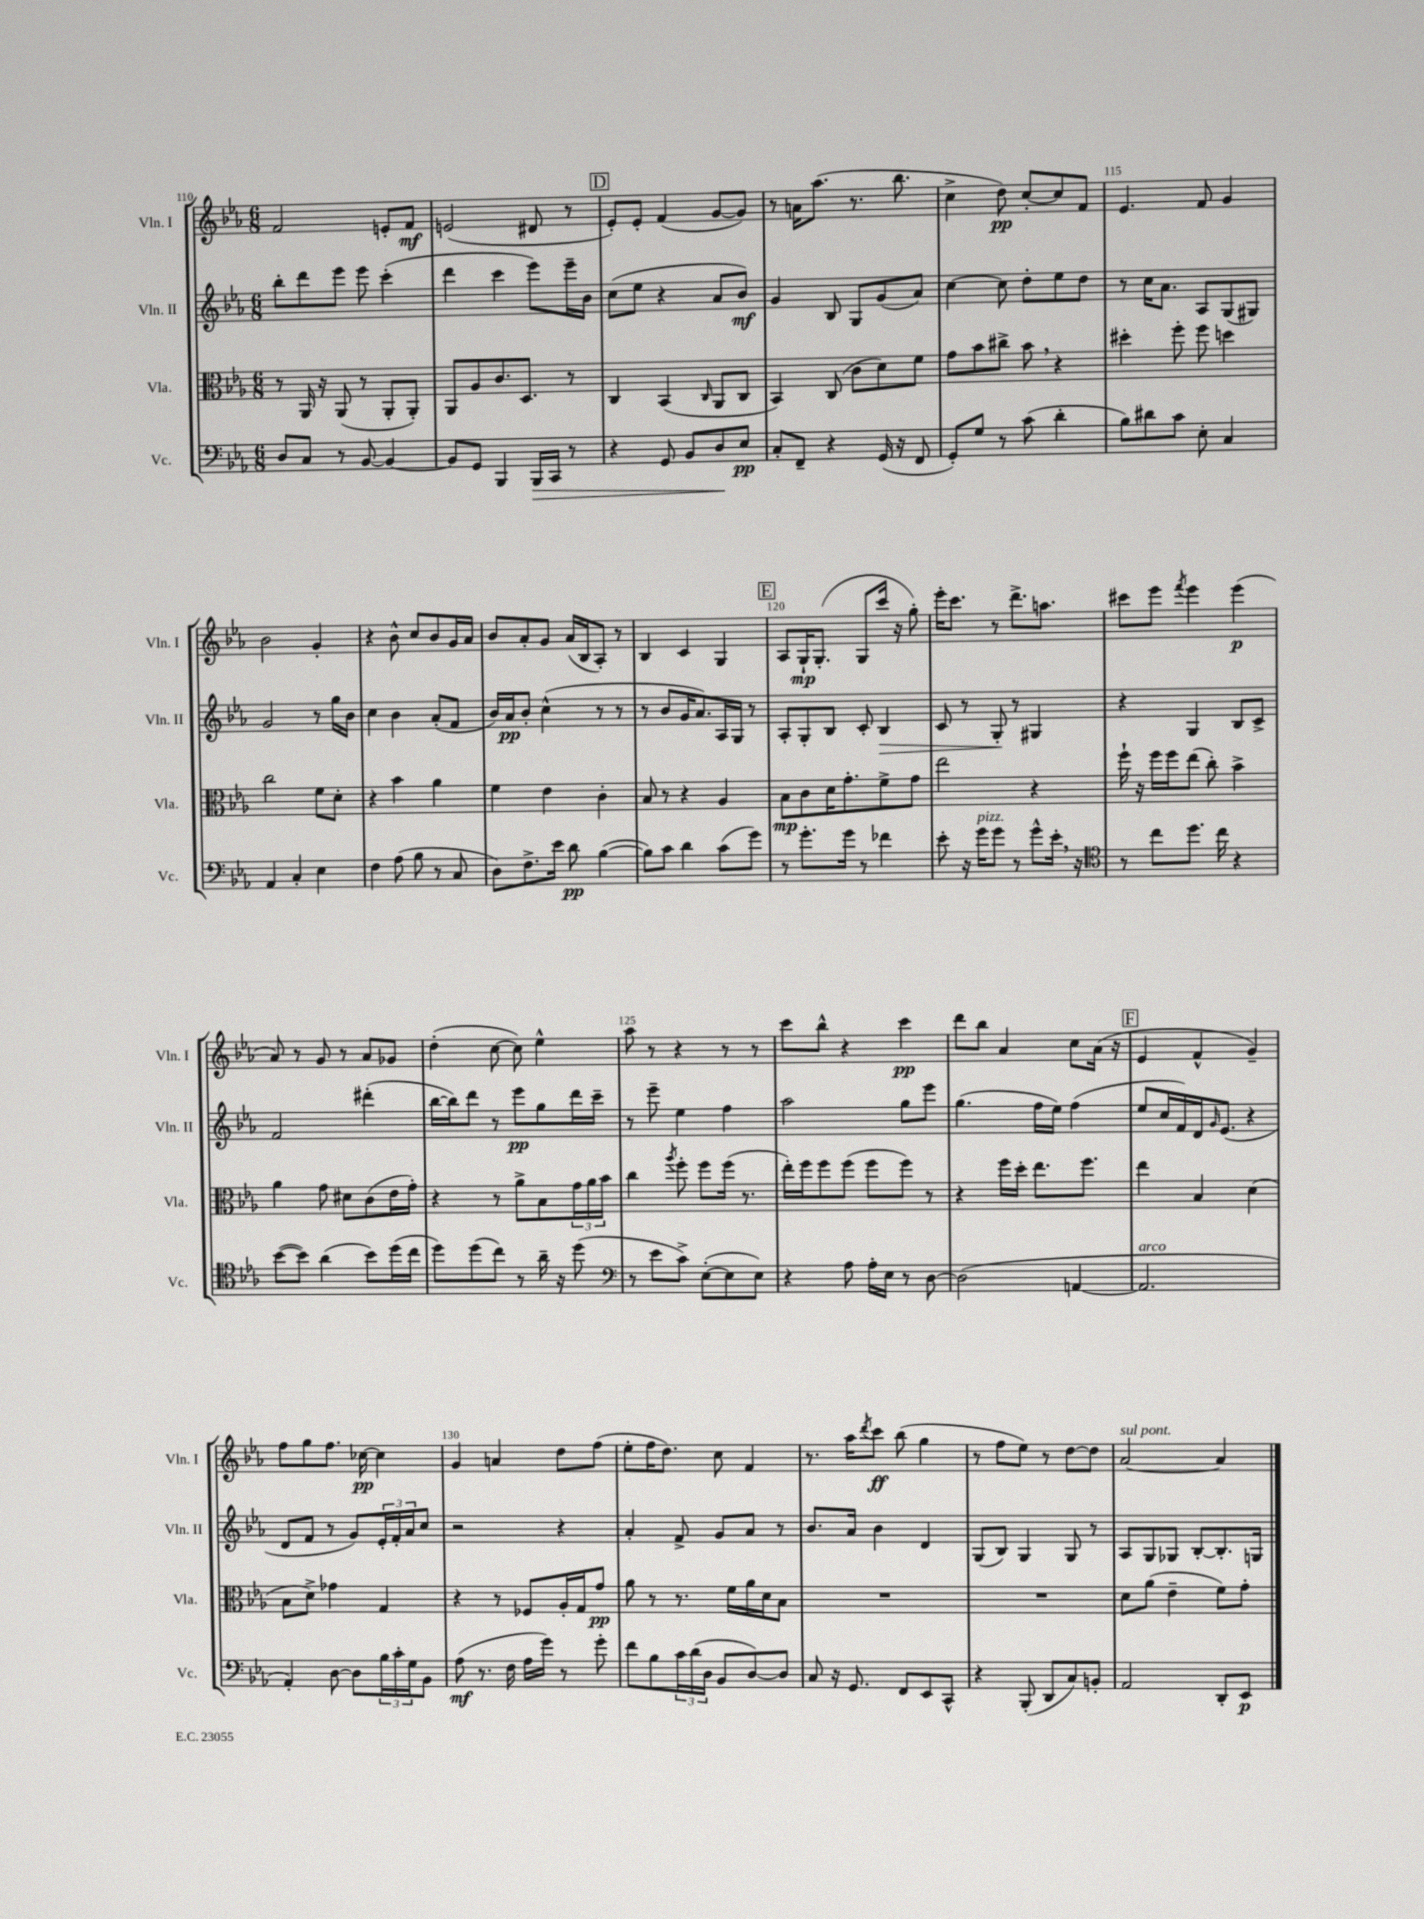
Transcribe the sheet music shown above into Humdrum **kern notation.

**kern	**dynam	**kern	**dynam	**kern	**dynam	**kern	**dynam
*part4	*part4	*part3	*part3	*part2	*part2	*part1	*part1
*staff4	*staff4	*staff3	*staff3	*staff2	*staff2	*staff1	*staff1
*I"Vc.	*	*I"Vla.	*	*I"Vln. II	*	*I"Vln. I	*
*I'Vc.	*	*I'Vla.	*	*I'Vln. II	*	*I'Vln. I	*
*clefF4	*	*clefC3	*	*clefG2	*	*clefG2	*
*k[b-e-a-]	*	*k[b-e-a-]	*	*k[b-e-a-]	*	*k[b-e-a-]	*
*M6/8	*	*M6/8	*	*M6/8	*	*M6/8	*
=110	=110	=110	=110	=110	=110	=110	=110
8D/L	.	8r	.	8bb-'\L	.	2f/	.
8C/J	.	16AA-/	.	8ddd\	.	.	.
.	.	16r	.	.	.	.	.
8r	.	(8AA-/	.	8eee-\J	.	.	.
[8BB-/	.	8r	.	8eee-\	.	.	.
4BB-/_	.	8AA-'/L	.	(4ccc'\	.	8en'/L	.
.	.	8AA-'/J)	.	.	.	8f/J	mf
=111	=111	=111	=111	=111	=111	=111	=111
8BB-/L]	.	8AA-/L	.	4ddd\	.	(2en/	.
8GG/J	.	8A-/	.	.	.	.	.
4BBB-/	.	8.c/	.	4ccc\	.	.	.
.	.	8.D/J	.	.	.	.	.
!	!LO:HP:b	!	!	!	!	!	!
16BBB-/LL	>	.	.	8eee-\L)	.	8d#X/	.
16CC/JJ	.	.	.	.	.	.	.
8r	.	8r	.	16eee-~\L	.	8r	.
.	.	.	.	16b-\JJ	.	.	.
!!LO:REH:place=s1:t=D
=112	=112	=112	=112	=112	=112	=112	=112
4r	.	4C/	.	(8cc\L	.	8e-'/L)	.
.	.	.	.	8ee-\J	.	8e-'/J	.
8GG/	.	(4BB-/	.	4r	.	(4f/	.
8BB-/L	.	.	.	.	.	.	.
.	.	16qqC/	.	.	.	.	.
8D/	.	8AA-/L	.	8a-/L	.	[8g/L	.
8E-/J	] pp	8C/J	.	8b-/J)	mf	8g/J])	.
=113	=113	=113	=113	=113	=113	=113	=113
8C'/L	.	4BB-/)	.	4g/	.	8r	.
8FF~/J	.	.	.	.	.	16an\KL	.
.	.	.	.	.	.	(8.aa-\J	.
4r	.	(8C/	.	8B-/	.	.	.
.	.	8c\L	.	8G/L	.	8.r	.
(16GG/	.	8d\)	.	(8g/	.	.	.
16r	.	.	.	.	.	8.bb-\	.
8FF/	.	8f\J	.	8a-/J)	.	.	.
=114	=114	=114	=114	=114	=114	=114	=114
8GG'/L)	.	8g\L	.	[4cc\	.	4cc^\	.
8G/J	.	8b-\	.	.	.	.	.
8r	.	8cc#X^\J	.	8cc\]	.	8dd\)	pp
(8c\	.	8b-,\	.	8dd'\L	.	[8cc'/L	.
4d'\	.	4r	.	8ee-\	.	8cc/]	.
.	.	.	.	8dd\J	.	8f/J	.
=115	=115	=115	=115	=115	=115	=115	=115
8B-\L)	.	4dd#X'\	.	8r	.	4.e-/	.
8d#X\	.	.	.	16cc\KL	.	.	.
.	.	.	.	8.a-\J	.	.	.
8c\J	.	8ff'\	.	.	.	.	.
8E-'\	.	8ff\	.	8A-/L	.	8f/	.
4C/	.	4ddn\	.	(8G/	.	4g/	.
.	.	.	.	8G#X/J)	.	.	.
!!LO:LB:g=z
=116	=116	=116	=116	=116	=116	=116	=116
4AA-/	.	2cc\	.	2g/	.	2b-\	.
4C'/	.	.	.	.	.	.	.
4E-\	.	8f\L	.	8r	.	4g'/	.
.	.	8d'\J	.	16gg\LL	.	.	.
.	.	.	.	16b-\JJ	.	.	.
=117	=117	=117	=117	=117	=117	=117	=117
4F\	.	4r	.	4cc\	.	4r	.
(8A-\	.	4b-\	.	4b-\	.	8b-^^\	.
8B-\	.	.	.	.	.	8cc/L	.
8r	.	4a-\	.	(8a-'/L	.	8b-/	.
8C/	.	.	.	8f/J	.	16g/L	.
.	.	.	.	.	.	16a-/JJ	.
=118	=118	=118	=118	=118	=118	=118	=118
8D\L)	.	4f\	.	16b-/LL)	.	8b-/L	.
.	.	.	.	16a-/J	pp	.	.
8.F^\	.	.	.	8b-'/J	.	8a-'/	.
.	.	4e-\	.	(4cc^^\	.	8g/J	.
16e-\Jk	.	.	.	.	.	.	.
8d\	pp	.	.	.	.	(16a-/LL	.
.	.	.	.	.	.	16B-/J	.
([4B-\	.	4c'\	.	8r	.	8A-'/J)	.
.	.	.	.	8r	.	8r	.
=119	=119	=119	=119	=119	=119	=119	=119
8B-\L])	.	8B-/	.	8r	.	4B-/	.
8c\J	.	8r	.	8b-/L	.	.	.
4d\	.	4r	.	16g/K	.	4c/	.
.	.	.	.	8.a-/)	.	.	.
(8c\L	.	4A-/	.	16A-/L	.	4G/	.
.	.	.	.	16G/JJ	.	.	.
8g\J)	.	.	.	8r	.	.	.
!!LO:REH:place=s1:t=E
=120	=120	=120	=120	=120	=120	=120	=120
8r	.	8B-\L	mp	8A-'/L	.	8A-/L	.
8.g'\L	.	8c\	.	8G'/	.	16G`/K	mp
.	.	.	.	.	.	(8.G'/J	.
.	.	16d\K	.	8B-/J	.	.	.
16g\Jk	.	8.g'\	.	.	.	.	.
8r	.	.	.	8c'/	.	8G/L	.
!	!	!	!	!	!LO:HP:b	!	!
4f-X\	.	8f^\	.	4B-/	>	16ccc/Jk	.
.	.	.	.	.	.	16r	.
.	.	8g\J	.	.	.	8gg'\)	.
=121	=121	=121	=121	=121	=121	=121	=121
8e-'\	.	2ee-\	.	8c/	.	16eee-'\KL	.
.	.	.	.	.	.	8.ccc\J	.
16r	.	.	.	8r	.	.	.
!LO:TX:a:i:t=pizz.	!	!	!	!	!	!	!
16g\KL	.	.	.	.	.	.	.
8g\J	.	.	.	8G'/	.	8r	.
8r	.	.	.	8r	]	8.ddd^\L	.
8g^^\L	.	4r	.	4G#X/	.	.	.
.	.	.	.	.	.	8.aan\J	.
16e-',\Jk	.	.	.	.	.	.	.
16r	.	.	.	.	.	.	.
=122	=122	=122	=122	=122	=122	=122	=122
*clefC4	*	*	*	*	*	*	*
8r	.	16ff`\	.	4r	.	8ccc#X\L	.
.	.	16r	.	.	.	.	.
8cc\L	.	16ff\LL	.	.	.	8eee-\J	.
.	.	16ff\J	.	.	.	.	.
.	.	.	.	.	.	8qfff/	.
8.dd\J	.	(8ee-\J	.	4G/	.	4eee-\	.
.	.	8cc'\)	.	.	.	.	.
16cc\	.	.	.	.	.	.	.
4r	.	4b-^\	.	8B-/L	.	(4eee-\	p
.	.	.	.	8c^/J	.	.	.
!!LO:LB:g=z
=123	=123	=123	=123	=123	=123	=123	=123
([8b-\L	.	4a-\	.	2f/	.	8a-/)	.
8b-\J])	.	.	.	.	.	8r	.
(4a-\	.	8g\	.	.	.	8g/	.
.	.	8d#X\L	.	.	.	8r	.
8b-\L)	.	(8c\	.	(4ddd#X'\	.	8a-/L	.
(16dd\L	.	16e-\L	.	.	.	8g-X/J	.
16cc\JJ	.	16g'\JJ)	.	.	.	.	.
=124	=124	=124	=124	=124	=124	=124	=124
8dd\L)	.	4r	.	[16bb-\LL	.	(4dd'\	.
.	.	.	.	16bb-\J])	.	.	.
(8dd\	.	.	.	8ddd\J	.	.	.
8cc\J)	.	8r	.	8r	.	[8cc\	.
8r	.	8a-^\L	.	8eee-\L	pp	8cc\])	.
16a-~\	.	8B-\	.	8gg\	.	4ee-^^\	.
16r	.	.	.	.	.	.	.
(8dd\	.	24g\L	.	16ddd\L	.	.	.
.	.	24a-\	.	.	.	.	.
.	.	.	.	16ccc~\JJ	.	.	.
.	.	24b-\JJ	.	.	.	.	.
=125	=125	=125	=125	=125	=125	=125	=125
*clefF4	*	*	*	*	*	*	*
8r	.	4cc\	.	8r	.	8aa-\	.
8e-\L	.	.	.	8eee-~\	.	8r	.
.	.	8qaa-/	.	.	.	.	.
8c^\J)	.	8ff'\	.	4ee-\	.	4r	.
([8E-'\L	.	8ff\L	.	.	.	.	.
8E-\]	.	(16ff\Jk	.	4ff\	.	8r	.
.	.	8.r	.	.	.	.	.
8E-\J)	.	.	.	.	.	8r	.
=126	=126	=126	=126	=126	=126	=126	=126
4r	.	16ee-'\LL)	.	2aa-\	.	8ccc\L	.
.	.	16ff\J	.	.	.	.	.
.	.	8ff\	.	.	.	8bb-^^\J	.
8A-\	.	(8ff\J	.	.	.	4r	.
16A-'\LL	.	8ff\L	.	.	.	.	.
16E-\JJ	.	.	.	.	.	.	.
8r	.	8ff\J)	.	8gg\L	.	4ccc\	pp
[8D\	.	8r	.	8eee-\J	.	.	.
=127	=127	=127	=127	=127	=127	=127	=127
(2D\]	.	4r	.	(4.gg\	.	8ddd\L	.
.	.	.	.	.	.	8bb-\J	.
.	.	16ff\LL	.	.	.	4a-/	.
.	.	16dd'\JJ	.	.	.	.	.
.	.	8.ee-\L	.	16ff\LL	.	.	.
.	.	.	.	16ee-\JJ)	.	.	.
[4AAn/	.	.	.	(4ff\	.	8cc\L	.
.	.	8.ff\J	.	.	.	.	.
.	.	.	.	.	.	(16a-\Jk	.
.	.	.	.	.	.	16r	.
!!LO:REH:place=s1:t=F
=128	=128	=128	=128	=128	=128	=128	=128
!LO:TX:a:i:t=arco	!	!	!	!	!	!	!
2.AA/]	.	4ee-\	.	8ee-/L	.	4e-/	.
.	.	.	.	16cc/L	.	.	.
.	.	.	.	16f/)	.	.	.
.	.	4B-/	.	16d/J	.	4f^^/	.
.	.	.	.	16qqg/	.	.	.
.	.	.	.	(8.e-/J	.	.	.
.	.	(4d\	.	4r	.	4g~/)	.
!!LO:LB:g=z
=129	=129	=129	=129	=129	=129	=129	=129
4AA-'/)	.	8B-\L	.	8d/L	.	8ff\L	.
.	.	8d^\J)	.	8f/J	.	8gg\	.
[8D\	.	4g-X\	.	8r	.	8.ff\J	.
8D\L]	.	.	.	8g/L)	.	.	.
.	.	.	.	.	.	[16cc-X\	pp
24B-\L	.	4G/	.	24e-'/L	.	4cc-\]	.
24c'\	.	.	.	24f'/	.	.	.
24G\J	.	.	.	24a-/J	.	.	.
8BB-\J	.	.	.	8cc/J	.	.	.
=130	=130	=130	=130	=130	=130	=130	=130
(8A-\	mf	4r	.	2r	.	4g/	.
8.r	.	.	.	.	.	.	.
.	.	8r	.	.	.	4an/	.
16F\	.	.	.	.	.	.	.
16A-\LL	.	8F-X/L	.	.	.	.	.
16g\JJ)	.	.	.	.	.	.	.
8r	.	16A-'/L	.	4r	.	8dd\L	.
.	.	16G/J	.	.	.	.	.
8g'\	.	8g/J	pp	.	.	(8ff\J	.
=131	=131	=131	=131	=131	=131	=131	=131
8f\L	.	8a-\	.	4a-'/	.	8ee-'\L	.
8B-\	.	8r	.	.	.	16ff\K	.
.	.	.	.	.	.	8.dd\J)	.
24c\L	.	8.r	.	8f^/	.	.	.
(24d\	.	.	.	.	.	.	.
24D\JJ	.	.	.	.	.	.	.
8BB-/L	.	.	.	8g/L	.	8cc\	.
.	.	16f\LL	.	.	.	.	.
[8D/)	.	16a-\	.	8a-/J	.	4f/	.
.	.	16d\J	.	.	.	.	.
8D/J]	.	8B-\J	.	8r	.	.	.
=132	=132	=132	=132	=132	=132	=132	=132
8C/	.	2.r	.	8.b-/L	.	8.r	.
16r	.	.	.	.	.	.	.
8.GG/	.	.	.	16a-/Jk	.	16aa-\KL	.
.	.	.	.	.	.	8qddd/	.
.	.	.	.	4b-\	.	8ccc\J	ff
8FF/L	.	.	.	.	.	(8bb-\	.
8EE-/	.	.	.	4d/	.	4gg\	.
8CC^^/J	.	.	.	.	.	.	.
=133	=133	=133	=133	=133	=133	=133	=133
4r	.	2.r	.	(8G/L	.	8r	.
.	.	.	.	8B-/J)	.	8ff\L	.
(8BBB-'/	.	.	.	4G/	.	8ee-\J)	.
8DD/L	.	.	.	.	.	8r	.
8C/)	.	.	.	8G/	.	[8dd\L	.
8BBn'/J	.	.	.	8r	.	8dd\J]	.
=134	=134	=134	=134	=134	=134	=134	=134
!	!	!	!	!	!	!LO:TX:a:i:t=sul pont.	!
2AA-/	.	8d\L	.	8A-/L	.	[2a-/	.
.	.	(8a-\J	.	8G/	.	.	.
.	.	4e-~\	.	8G-X/J	.	.	.
.	.	.	.	[8B-'/L	.	.	.
8DD'/L	.	8f\L)	.	8.B-'/]	.	4a-/]	.
8EE-/J	p	8g'\J	.	.	.	.	.
.	.	.	.	16Gn/Jk	.	.	.
==	==	==	==	==	==	==	==
*-	*-	*-	*-	*-	*-	*-	*-
